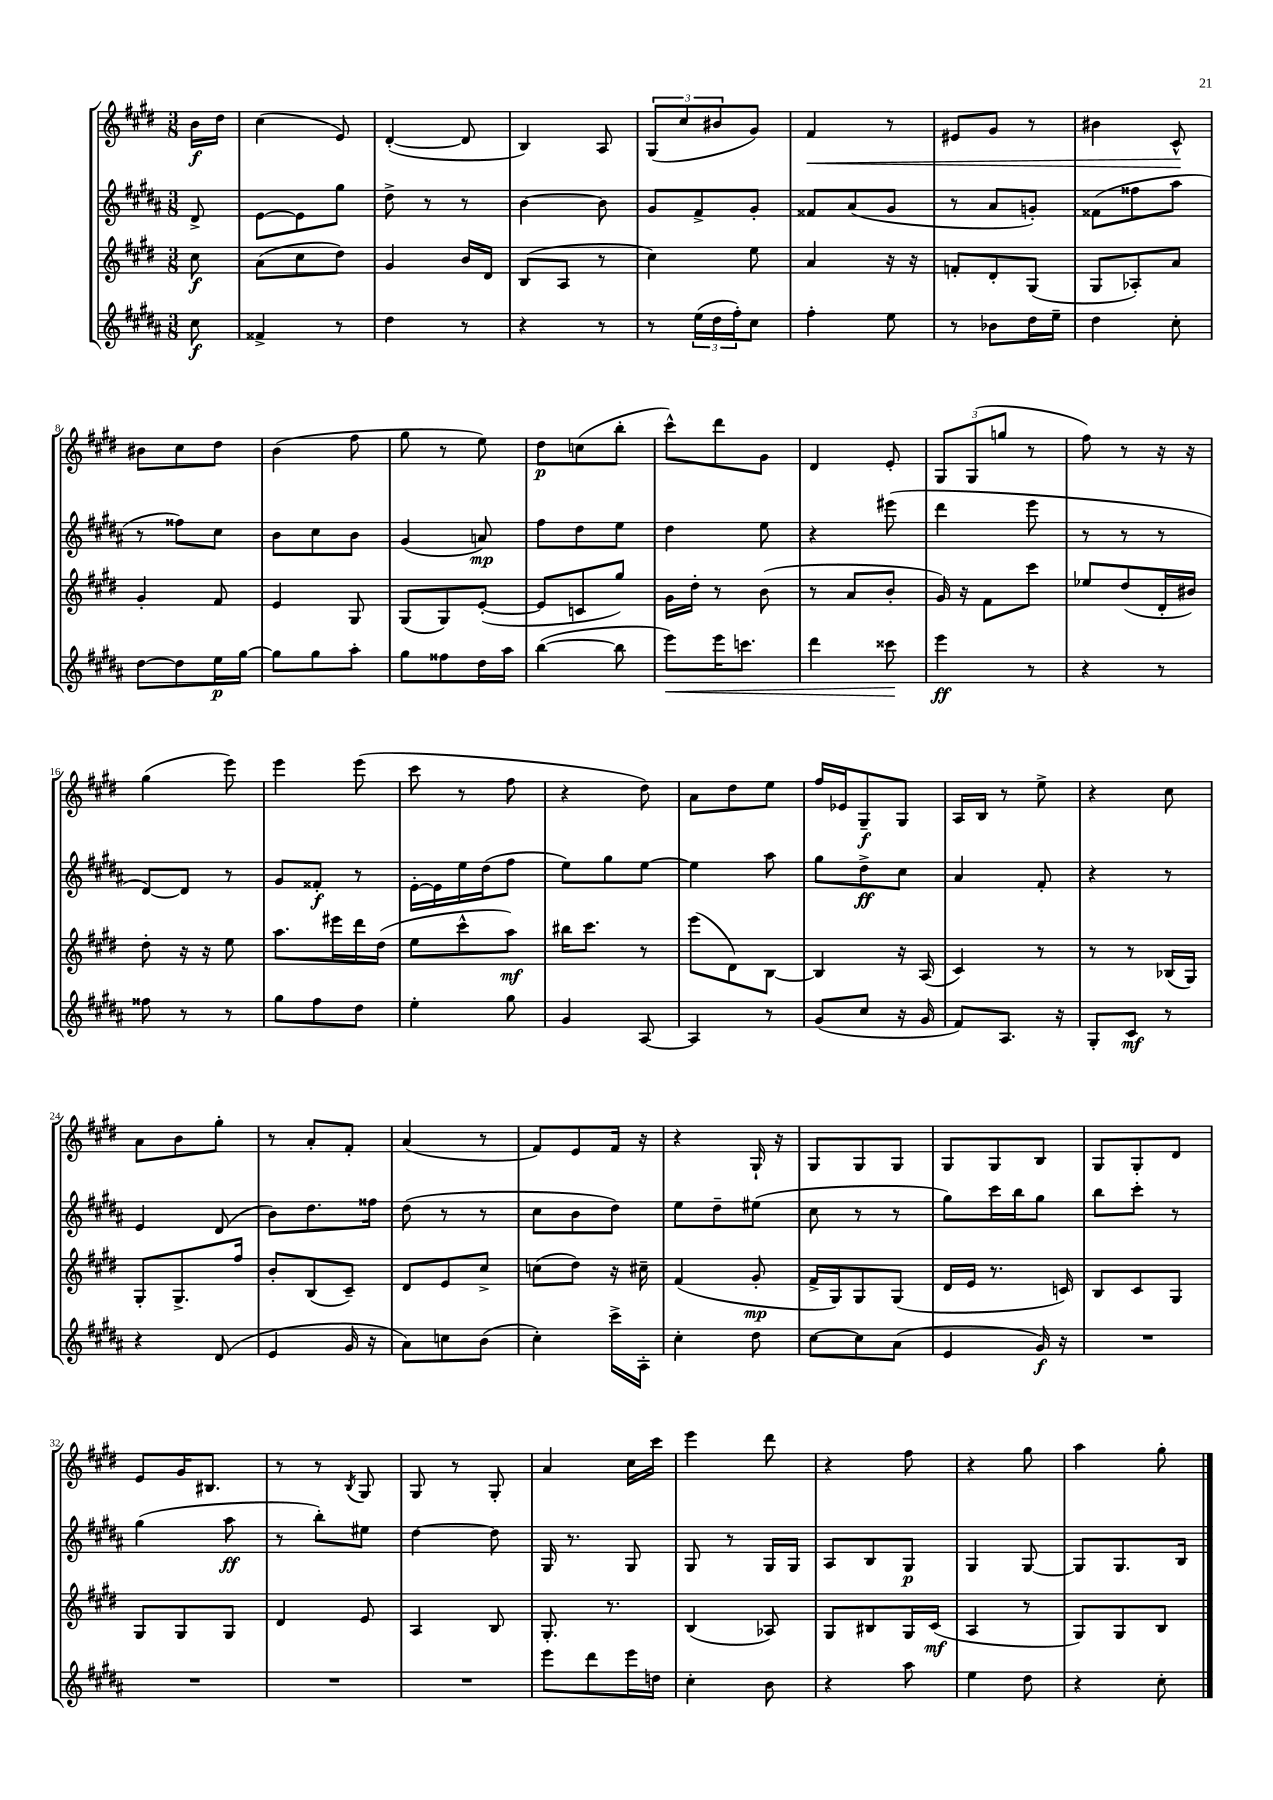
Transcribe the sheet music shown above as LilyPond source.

<<
\new StaffGroup <<
\new Staff = "s0" {
    \clef treble \key e \major \numericTimeSignature \time 3/8 \partial 8
    b'16\f dis''16 |
    cis''4( e'8) |
    dis'4~-.( dis'8 |
    b4) a8 |
    \tuplet 3/2 { gis8( cis''8 bis'8 } gis'8) |
    fis'4\< r8 |
    eis'8 gis'8 r8 |
    bis'4 cis'8-^\! |
    bis'8 cis''8 dis''8 |
    b'4( fis''8 |
    gis''8 r8 e''8) |
    dis''8\p c''8( b''8-. |
    cis'''8-^) dis'''8 gis'8 |
    dis'4 e'8-. |
    \tuplet 3/2 { gis8 gis8( g''8 } r8 |
    fis''8) r8 r16 r16 |
    gis''4( e'''8) |
    e'''4 e'''8( |
    cis'''8 r8 fis''8 |
    r4 dis''8) |
    a'8 dis''8 e''8 |
    fis''16 ees'16 gis8--\f gis8 |
    a16 b16 r8 e''8-> |
    r4 cis''8 |
    a'8 b'8 gis''8-. |
    r8 a'8-. fis'8-. |
    a'4( r8 |
    fis'8) e'8 fis'16 r16 |
    r4 gis16-! r16 |
    gis8 gis8 gis8 |
    gis8 gis8 b8 |
    gis8 gis8-. dis'8 |
    e'8 gis'16 bis8. |
    r8 r8 \acciaccatura { b8 } gis8 |
    gis8 r8 gis8-. |
    a'4 cis''16 cis'''16 |
    e'''4 dis'''8 |
    r4 fis''8 |
    r4 gis''8 |
    a''4 gis''8-. \bar "|." |
}
\new Staff = "s1" {
    \clef treble \key b \major \numericTimeSignature \time 3/8 \partial 8
    dis'8-> |
    e'8~ e'8 gis''8 |
    dis''8-> r8 r8 |
    b'4~ b'8 |
    gis'8 fis'8-> gis'8-. |
    fisis'8 ais'8( gis'8 |
    r8 ais'8 g'8-.) |
    fisis'8( fisis''8 ais''8 |
    r8 fisis''8) cis''8 |
    b'8 cis''8 b'8 |
    gis'4( a'8\mp) |
    fis''8 dis''8 e''8 |
    dis''4 e''8 |
    r4 eis'''8( |
    dis'''4 e'''8 |
    r8 r8 r8 |
    dis'8~) dis'8 r8 |
    gis'8 fisis'8-.\f r8 |
    e'16~-. e'16 e''16 dis''16( fis''8 |
    e''8) gis''8 e''8~ |
    e''4 ais''8 |
    gis''8 dis''8->\ff cis''8 |
    ais'4 fis'8-. |
    r4 r8 |
    e'4 dis'8( |
    b'8) dis''8. fisis''16 |
    dis''8( r8 r8 |
    cis''8 b'8 dis''8) |
    e''8 dis''8-- eis''8( |
    cis''8 r8 r8 |
    gis''8) cis'''16 b''16 gis''8 |
    b''8 cis'''8-. r8 |
    gis''4( ais''8\ff |
    r8 b''8-.) eis''8 |
    dis''4~ dis''8 |
    gis16 r8. gis8 |
    gis8 r8 gis16 gis16 |
    ais8 b8 gis8\p |
    gis4 gis8~ |
    gis8 gis8. b16 \bar "|." |
}
\new Staff = "s2" {
    \clef treble \key e \major \numericTimeSignature \time 3/8 \partial 8
    cis''8\f |
    a'8( cis''8 dis''8) |
    gis'4 b'16 dis'16 |
    b8( a8 r8 |
    cis''4) e''8 |
    a'4 r16 r16 |
    f'8-. dis'8-. gis8( |
    gis8 aes8-.) a'8 |
    gis'4-. fis'8 |
    e'4 gis8 |
    gis8( gis8) e'8~-.( |
    e'8 c'8 gis''8) |
    gis'16 dis''16-. r8 b'8( |
    r8 a'8 b'8-. |
    gis'16) r16 fis'8 cis'''8 |
    ees''8 dis''8( dis'16-. bis'16) |
    dis''8-. r16 r16 e''8 |
    a''8. eis'''16 dis'''16 dis''16( |
    e''8 cis'''8-^ a''8\mf) |
    bis''16 cis'''8. r8 |
    e'''8( dis'8) b8~ |
    b4 r16 a16( |
    cis'4) r8 |
    r8 r8 bes16( gis16) |
    gis8-. gis8.-> fis''16 |
    b'8-. b8( cis'8--) |
    dis'8 e'8 cis''8-> |
    c''8( dis''8) r16 cis''16-- |
    fis'4( gis'8-.\mp |
    fis'16-> gis16) gis8 gis8( |
    dis'16 e'16 r8. c'16) |
    b8 cis'8 gis8 |
    gis8 gis8 gis8 |
    dis'4 e'8 |
    a4 b8 |
    gis8.-. r8. |
    b4( aes8) |
    gis8 bis8 gis16 cis'16\mf( |
    a4 r8 |
    gis8) gis8 b8 \bar "|." |
}
\new Staff = "s3" {
    \clef treble \key b \major \numericTimeSignature \time 3/8 \partial 8
    cis''8\f |
    fisis'4-> r8 |
    dis''4 r8 |
    r4 r8 |
    r8 \tuplet 3/2 { e''16( dis''16 fis''16-.) } cis''8 |
    fis''4-. e''8 |
    r8 bes'8 dis''16 e''16-- |
    dis''4 cis''8-. |
    dis''8~ dis''8 e''16\p gis''16~ |
    gis''8 gis''8 ais''8-. |
    gis''8 fisis''8 dis''16 ais''16 |
    b''4~( b''8 |
    e'''8\<) e'''16 c'''8. |
    dis'''4 cisis'''8\! |
    e'''4\ff r8 |
    r4 r8 |
    fisis''8 r8 r8 |
    gis''8 fis''8 dis''8 |
    e''4-. gis''8 |
    gis'4 ais8~ |
    ais4 r8 |
    gis'8( cis''8 r16 gis'16 |
    fis'8) ais8. r16 |
    gis8-. cis'8\mf r8 |
    r4 dis'8( |
    e'4 gis'16 r16 |
    ais'8) c''8 b'8( |
    cis''4-.) cis'''16-> ais16-. |
    cis''4-. dis''8 |
    cis''8~ cis''8 ais'8( |
    e'4 gis'16\f) r16 |
    R4. |
    R4. |
    R4. |
    R4. |
    e'''8 dis'''8 e'''16 d''16 |
    cis''4-. b'8 |
    r4 ais''8 |
    e''4 dis''8 |
    r4 cis''8-. \bar "|." |
}
>>
>>
